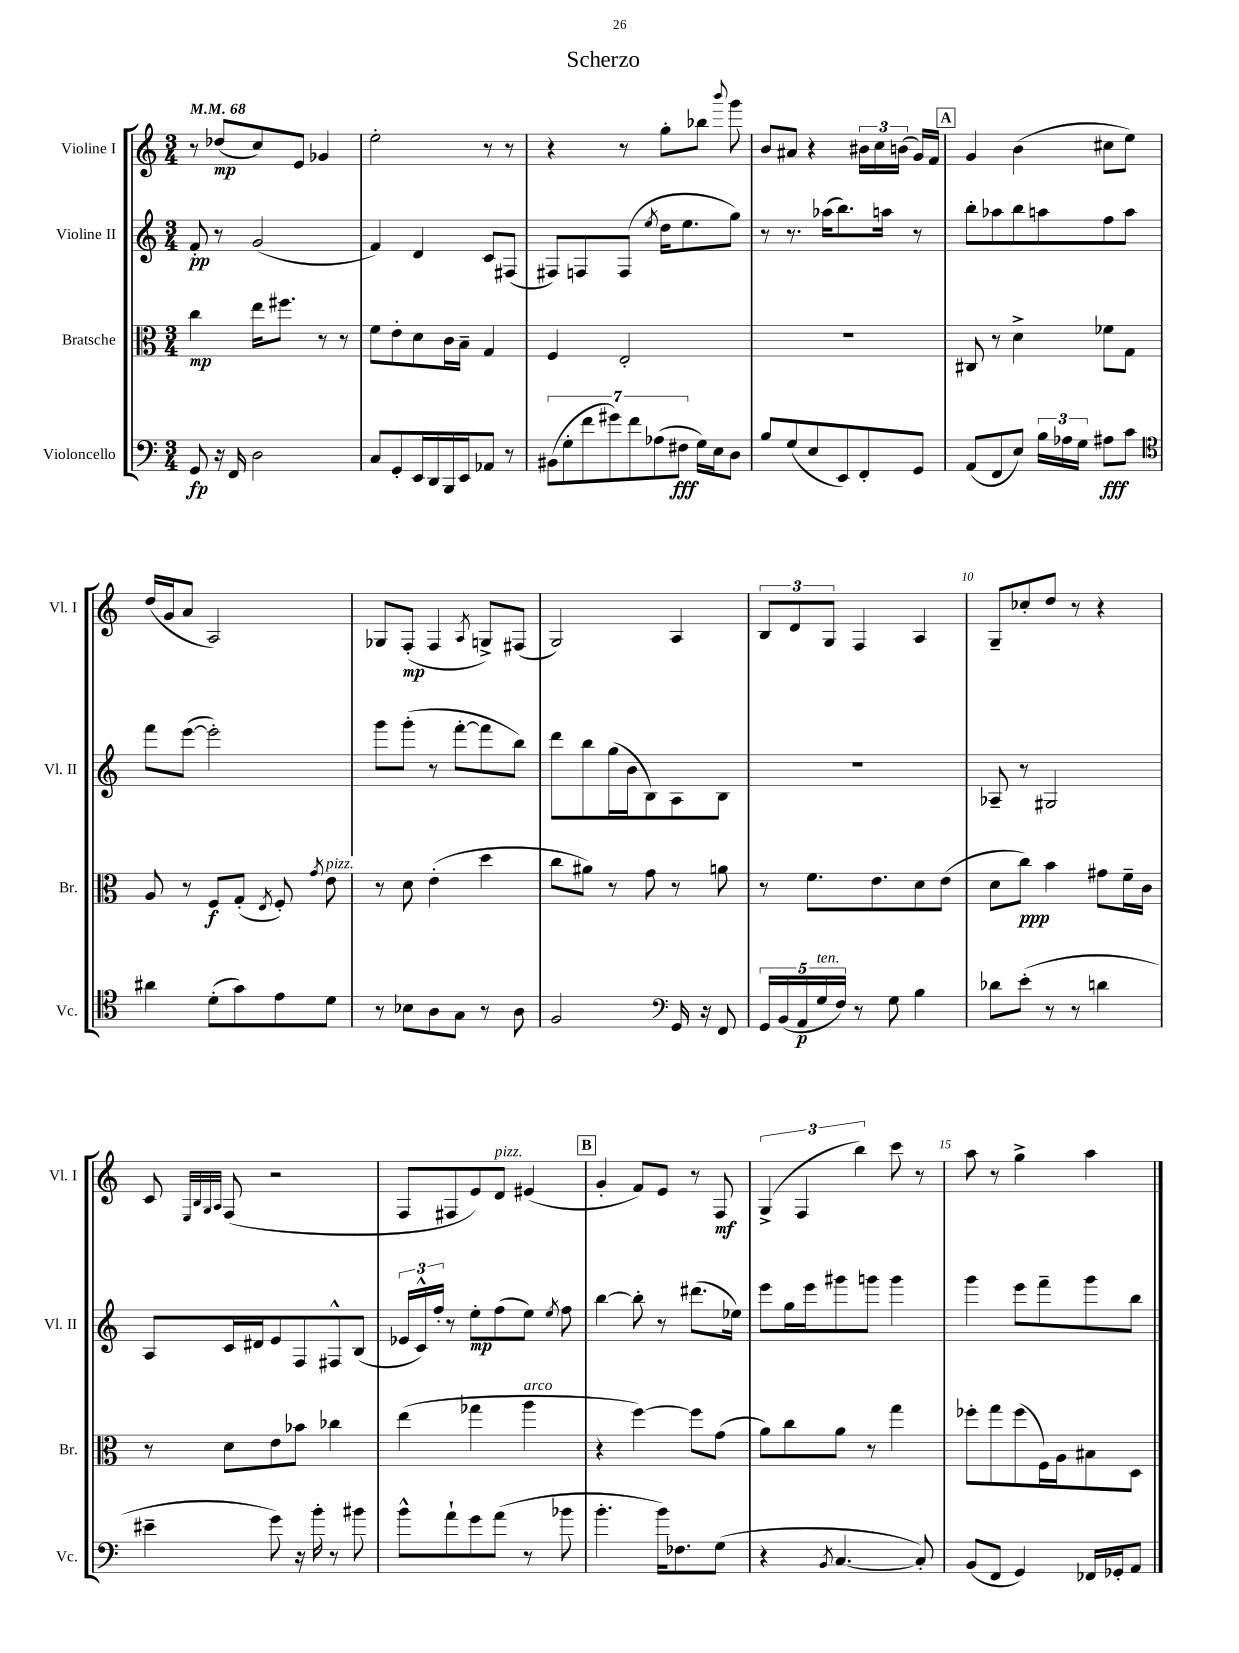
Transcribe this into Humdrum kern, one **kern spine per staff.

**kern	**dynam	**kern	**dynam	**kern	**dynam	**kern	**dynam
*part4	*part4	*part3	*part3	*part2	*part2	*part1	*part1
*staff4	*staff4	*staff3	*staff3	*staff2	*staff2	*staff1	*staff1
*I"Violoncello	*	*I"Bratsche	*	*I"Violine II	*	*I"Violine I	*
*I'Vc.	*	*I'Br.	*	*I'Vl. II	*	*I'Vl. I	*
*clefF4	*	*clefC3	*	*clefG2	*	*clefG2	*
*k[]	*	*k[]	*	*k[]	*	*k[]	*
*M3/4	*	*M3/4	*	*M3/4	*	*M3/4	*
*MM68	*	*MM68	*	*MM68	*	*MM68	*
=1	=1	=1	=1	=1	=1	=1	=1
8GG/	fp	4cc\	mp	8f'/	pp	8r	.
16r	.	.	.	8r	.	(8dd-X/L	mp
16FF/	.	.	.	.	.	.	.
2D\	.	16ee\KL	.	(2g/	.	8cc/)	.
.	.	8.ff#X\J	.	.	.	.	.
.	.	.	.	.	.	8e/J	.
.	.	8r	.	.	.	4g-X/	.
.	.	8r	.	.	.	.	.
=2	=2	=2	=2	=2	=2	=2	=2
8C/L	.	8f\L	.	4f/)	.	2ee'\	.
8GG'/	.	8e'\	.	.	.	.	.
16EE/L	.	8d\	.	4d/	.	.	.
16DD/	.	.	.	.	.	.	.
16BBB/	.	16c\L	.	.	.	.	.
16EE/J	.	16B~\JJ	.	.	.	.	.
8AA-X/J	.	4G/	.	8c/L	.	8r	.
8r	.	.	.	(8F#X/J	.	8r	.
=3	=3	=3	=3	=3	=3	=3	=3
(14BB#X\L	.	4F/	.	8F#X/L)	.	4r	.
14G'\	.	.	.	.	.	.	.
.	.	.	.	8Fn/	.	.	.
14f\	.	.	.	.	.	.	.
14g#X\)	.	.	.	.	.	.	.
.	.	2E'/	.	(8F/J	.	8r	.
14f\	.	.	.	.	.	.	.
(14A-X\	.	.	.	.	.	.	.
.	.	.	.	8qee/	.	.	.
.	.	.	.	16dd\KL	.	8gg'\L	.
14F#X\J	fff	.	.	.	.	.	.
.	.	.	.	8.ee\	.	.	.
16G\LL)	.	.	.	.	.	8bb-X\J	.
16E\J	.	.	.	.	.	.	.
.	.	.	.	.	.	8qqbbb/	.
8D\J	.	.	.	8gg\J)	.	8ggg\	.
=4	=4	=4	=4	=4	=4	=4	=4
8B/L	.	2.r	.	8r	.	8b/L	.
(8G/	.	.	.	8.r	.	8a#X/J	.
8E/	.	.	.	.	.	4r	.
.	.	.	.	(16aa-X\KL	.	.	.
8EE/)	.	.	.	8.bb\)	.	.	.
8FF'/	.	.	.	.	.	24b#X\LL	.
.	.	.	.	.	.	24cc\	.
.	.	.	.	16aan\Jk	.	.	.
.	.	.	.	.	.	(24bn\JJ	.
8GG/J	.	.	.	8r	.	16g/LL)	.
.	.	.	.	.	.	16f/JJ	.
!!LO:REH:place=s1:t=A
=5	=5	=5	=5	=5	=5	=5	=5
(8AA/L	.	8C#X/	.	8bb'\L	.	4g/	.
8FF/	.	8r	.	8aa-X\	.	.	.
8E/J)	.	4d^\	.	8bb\	.	(4b\	.
24B\LL	.	.	.	8aan\	.	.	.
24A-X\	.	.	.	.	.	.	.
24G\JJ	.	.	.	.	.	.	.
8A#X\L	fff	8f-X\L	.	8ff\	.	8cc#X\L	.
8c\J	.	8G\J	.	8aa\J	.	8ee\J)	.
!!LO:LB:g=z
=6	=6	=6	=6	=6	=6	=6	=6
*clefC4	*	*	*	*	*	*	*
4a#X\	.	8A/	.	8fff\L	.	(16dd/LL	.
.	.	.	.	.	.	16g/J	.
.	.	8r	.	([8eee\J	.	8a/J	.
(8d'\L	.	8F/L	f	2eee'\])	.	2A/)	.
8g\)	.	(8G'/J	.	.	.	.	.
.	.	8qE/	.	.	.	.	.
8e\	.	8F'/)	.	.	.	.	.
.	.	8qg/	.	.	.	.	.
!	!	!LO:TX:a:i:t=pizz.	!	!	!	!	!
8d\J	.	8e\	.	.	.	.	.
=7	=7	=7	=7	=7	=7	=7	=7
8r	.	8r	.	8ggg\L	.	8G-X/L	.
8B-X\L	.	8d\	.	(8ggg'\J	.	(8F'/J	mp
8A\	.	(4e'\	.	8r	.	4F/	.
8G\J	.	.	.	[8fff'\L	.	.	.
.	.	.	.	.	.	8qA/	.
8r	.	4dd\	.	8fff\]	.	8Gn^/L)	.
8A\	.	.	.	8bb\J)	.	(8F#X/J	.
=8	=8	=8	=8	=8	=8	=8	=8
2F/	.	8cc\L	.	8ddd\L	.	2G/)	.
.	.	8a#X\J)	.	8bb\	.	.	.
.	.	8r	.	(16gg\L	.	.	.
.	.	.	.	16b\J	.	.	.
.	.	8g\	.	8B\)	.	.	.
*clefF4	*	*	*	*	*	*	*
16GG/	.	8r	.	8A\	.	4A/	.
16r	.	.	.	.	.	.	.
8FF/	.	8an\	.	8B\J	.	.	.
=9	=9	=9	=9	=9	=9	=9	=9
20GG/LL	.	8r	.	2.r	.	12B/L	.
(20BB/	.	.	.	.	.	.	.
.	.	.	.	.	.	12d/	.
20AA/	p	.	.	.	.	.	.
.	.	8.f\L	.	.	.	.	.
!LO:TX:a:i:t=ten.	!	!	!	!	!	!	!
20G/	.	.	.	.	.	.	.
.	.	.	.	.	.	12G/J	.
20F/JJ)	.	.	.	.	.	.	.
8r	.	.	.	.	.	4F/	.
.	.	8.e\	.	.	.	.	.
8G\	.	.	.	.	.	.	.
4B\	.	8d\	.	.	.	4A/	.
.	.	(8e\J	.	.	.	.	.
=10	=10	=10	=10	=10	=10	=10	=10
8d-X\L	.	8d\L	.	8A-X~/	.	8G~/L	.
(8e'\J	.	8cc\J)	ppp	8r	.	8cc-X'/	.
8r	.	4b\	.	2G#X/	.	8dd/J	.
8r	.	.	.	.	.	8r	.
4dn\	.	8g#X\L	.	.	.	4r	.
.	.	16f~\L	.	.	.	.	.
.	.	16c\JJ	.	.	.	.	.
!!LO:LB:g=z
=11	=11	=11	=11	=11	=11	=11	=11
4e#X~\	.	8r	.	8A/L	.	8c/	.
.	.	.	.	.	.	32qqE/LLL	.
.	.	.	.	.	.	32qqB/	.
.	.	.	.	.	.	32qqG/	.
.	.	.	.	.	.	32qqA/JJJ	.
.	.	8d\L	.	16c/L	.	(8F/	.
.	.	.	.	16d#X/J	.	.	.
8g\)	.	8e\	.	8e/	.	2r	.
16r	.	8b-X\J	.	8F/	.	.	.
16b'\	.	.	.	.	.	.	.
8r	.	4cc-X\	.	8F#X^^/	.	.	.
8b#X\	.	.	.	(8B/J	.	.	.
=12	=12	=12	=12	=12	=12	=12	=12
8b^^\L	.	(4ee\	.	24e-X/LL	.	8F/L	.
.	.	.	.	24c^^/)	.	.	.
.	.	.	.	24ff'/JJ	.	.	.
8a`\	.	.	.	8r	.	8F#X/	.
8g\	.	4gg-X\	.	8ee'\L	mp	8e/)	.
!	!	!	!	!	!	!LO:TX:a:i:t=pizz.	!
(8a\J	.	.	.	(8ff\	.	8d/J	.
!	!	!LO:TX:a:i:t=arco	!	!	!	!	!
8r	.	4aa\	.	8ee\J)	.	(4e#X/	.
.	.	.	.	8qee/	.	.	.
8b-X\	.	.	.	8ff\	.	.	.
!!LO:REH:place=s1:t=B
=13	=13	=13	=13	=13	=13	=13	=13
4.b'\	.	4r	.	[4bb\	.	4g'/	.
.	.	[4ff\)	.	8bb'\]	.	8f/L)	.
16b\KL)	.	.	.	8r	.	8e/J	.
8.F-X\	.	.	.	.	.	.	.
.	.	8ff\L]	.	(8.ddd#X\L	.	8r	.
(8G\J	.	(8g\J	.	.	.	8F/	mf
.	.	.	.	16ee-X\Jk)	.	.	.
=14	=14	=14	=14	=14	=14	=14	=14
4r	.	8a\L)	.	8eee\L	.	(6G^/	.
.	.	8cc\	.	16gg\L	.	.	.
.	.	.	.	.	.	6F/	.
.	.	.	.	16eee\J	.	.	.
8qBB/	.	.	.	.	.	.	.
[4.C/	.	8a\J	.	8ggg#X\	.	.	.
.	.	.	.	.	.	6bb\)	.
.	.	8r	.	8gggn\J	.	.	.
.	.	4gg\	.	4ggg\	.	8ccc\	.
8C'/])	.	.	.	.	.	8r	.
=15	=15	=15	=15	=15	=15	=15	=15
(8BB/L	.	8ff-X'\L	.	4ggg\	.	8aa\	.
8FF/J	.	8gg\	.	.	.	8r	.
4GG/)	.	(8ff-\	.	8eee\L	.	4gg^\	.
.	.	16F\L)	.	8fff~\	.	.	.
.	.	16A\J	.	.	.	.	.
16FF-X/LL	.	8B#X\	.	8ggg\	.	4aa\	.
16GG-X'/J	.	.	.	.	.	.	.
8AA/J	.	8D\J	.	8bb\J	.	.	.
==	==	==	==	==	==	==	==
*-	*-	*-	*-	*-	*-	*-	*-
